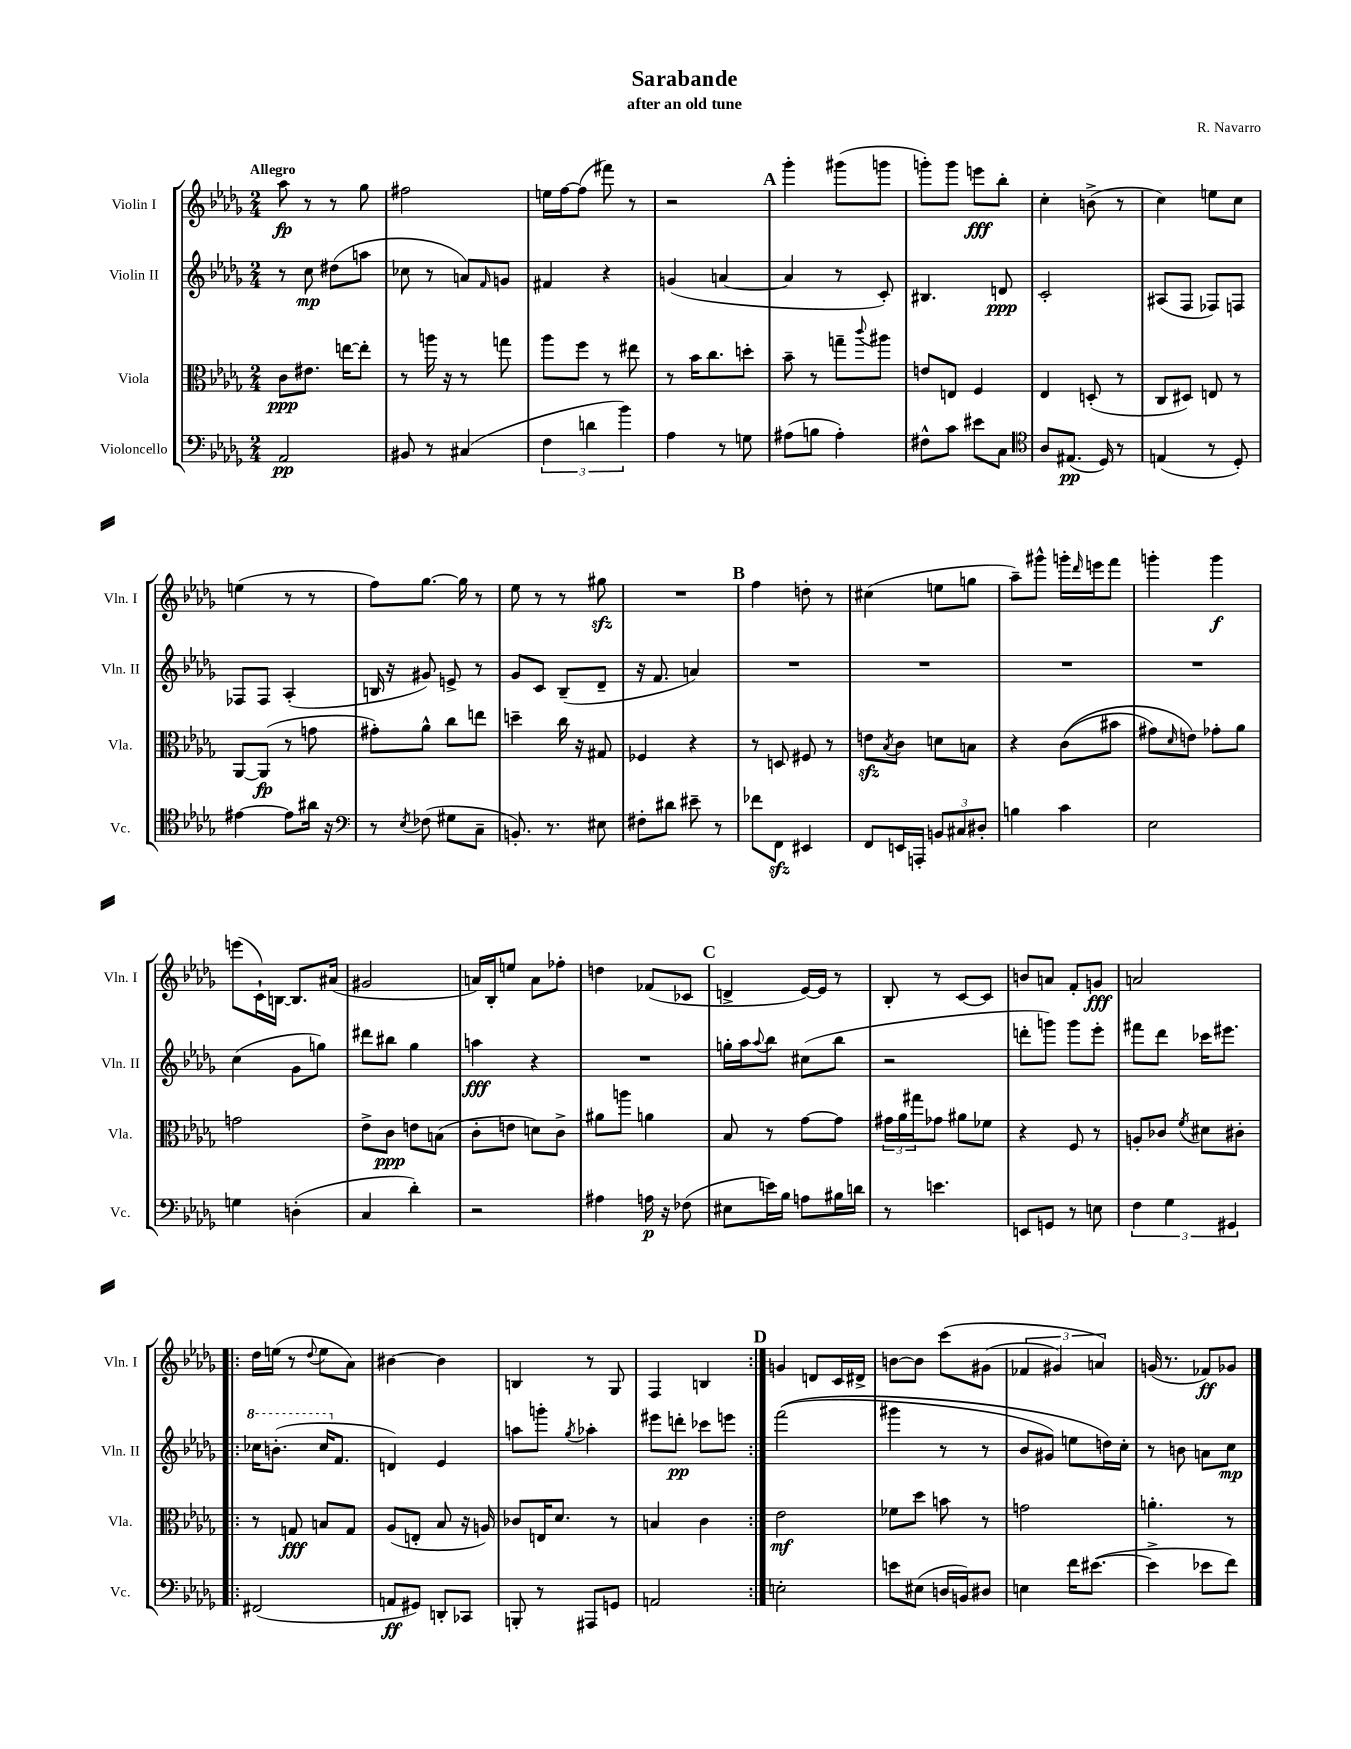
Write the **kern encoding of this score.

**kern	**dynam	**kern	**dynam	**kern	**dynam	**kern	**dynam
*part4	*part4	*part3	*part3	*part2	*part2	*part1	*part1
*staff4	*staff4	*staff3	*staff3	*staff2	*staff2	*staff1	*staff1
*I"Violoncello	*	*I"Viola	*	*I"Violin II	*	*I"Violin I	*
*I'Vc.	*	*I'Vla.	*	*I'Vln. II	*	*I'Vln. I	*
*clefF4	*	*clefC3	*	*clefG2	*	*clefG2	*
*k[b-e-a-d-g-]	*	*k[b-e-a-d-g-]	*	*k[b-e-a-d-g-]	*	*k[b-e-a-d-g-]	*
*M2/4	*	*M2/4	*	*M2/4	*	*M2/4	*
=1	=1	=1	=1	=1	=1	=1	=1
!	!	!	!	!	!	!LO:TX:a:B:t=Allegro	!
2AA-/	pp	8c\L	ppp	8r	.	8aa-\	fp
.	.	8.e#X\J	.	8cc\	mp	8r	.
.	.	.	.	(8dd#X\L	.	8r	.
.	.	[16een\KL	.	.	.	.	.
.	.	8ee'\J]	.	8aan\J	.	8gg-\	.
=2	=2	=2	=2	=2	=2	=2	=2
8BB#X/	.	8r	.	8cc-X\	.	2ff#X\	.
8r	.	16aan\	.	8r	.	.	.
.	.	16r	.	.	.	.	.
(4C#X/	.	8r	.	8an/L)	.	.	.
.	.	.	.	16qqf/	.	.	.
.	.	8ggn\	.	8gn/J	.	.	.
=3	=3	=3	=3	=3	=3	=3	=3
6F\	.	8aa-\L	.	4f#X/	.	16een\LL	.
.	.	.	.	.	.	[16ff\J	.
.	.	8ff\J	.	.	.	(8ff\J]	.
6dn\	.	.	.	.	.	.	.
.	.	8r	.	4r	.	8fff#X\)	.
6b-\)	.	.	.	.	.	.	.
.	.	8ee#X\	.	.	.	8r	.
=4	=4	=4	=4	=4	=4	=4	=4
4A-\	.	8r	.	(4gn/	.	2r	.
.	.	16b-\KL	.	.	.	.	.
.	.	8.cc\	.	.	.	.	.
8r	.	.	.	[4an/	.	.	.
8Gn\	.	8ddn'\J	.	.	.	.	.
!!LO:REH:place=s1:t=A
=5	=5	=5	=5	=5	=5	=5	=5
(8A#X\L	.	8b-~\	.	4a/]	.	4ggg-'\	.
8Bn\J	.	8r	.	.	.	.	.
4A#'\)	.	8ggn~\L	.	8r	.	(8ggg#X\L	.
.	.	8qqccc/	.	.	.	.	.
.	.	8aa#X\J	.	8c'/)	.	8gggn\J	.
=6	=6	=6	=6	=6	=6	=6	=6
8F#X^^\L	.	8en/L	.	4.B#X/	.	8gggn'\L)	.
8c\J	.	8En/J	.	.	.	8ggg\J	.
8e#X\L	.	4F/	.	.	.	8eeen\L	fff
8C\J	.	.	.	8dn/	ppp	8bb-'\J	.
=7	=7	=7	=7	=7	=7	=7	=7
*clefC4	*	*	*	*	*	*	*
8A-/L	.	4E-/	.	2c'/	.	4cc'\	.
(8.E#X/J	pp	.	.	.	.	.	.
.	.	(8Dn'/	.	.	.	(8bn^\	.
16D-/)	.	.	.	.	.	.	.
8r	.	8r	.	.	.	8r	.
=8	=8	=8	=8	=8	=8	=8	=8
(4En/	.	8C/L	.	(8A#X/L	.	4cc\)	.
.	.	8D#X/J)	.	8F/J	.	.	.
8r	.	8En/	.	8F-X/L)	.	8een\L	.
8D-'/)	.	8r	.	8Fn/J	.	8cc\J	.
!!LO:LB:g=z
=9	=9	=9	=9	=9	=9	=9	=9
[4e#X\	.	[8AA-/L	.	8F-X/L	.	(4een\	.
.	.	(8AA-/J]	fp	8F-/J	.	.	.
8e#\L]	.	8r	.	(4A-'/	.	8r	.
16a#X\Jk	.	8gn\	.	.	.	8r	.
16r	.	.	.	.	.	.	.
=10	=10	=10	=10	=10	=10	=10	=10
*clefF4	*	*	*	*	*	*	*
8r	.	8g#X'\L)	.	16Bn/	.	8ff\L)	.
.	.	.	.	16r	.	.	.
8qE-/	.	.	.	.	.	.	.
(8F-X\	.	8a-^^\J	.	8g#X/)	.	[8.gg-\J	.
8G#X\L	.	8cc\L	.	8en^/	.	.	.
.	.	.	.	.	.	16gg-\]	.
8C~\J	.	8een\J	.	8r	.	8r	.
=11	=11	=11	=11	=11	=11	=11	=11
8.BBn'/)	.	4ddn~\	.	8g-/L	.	8ee-\	.
.	.	.	.	8c/J	.	8r	.
8.r	.	.	.	.	.	.	.
.	.	16cc\	.	(8B-~/L	.	8r	.
.	.	16r	.	.	.	.	.
8E#X\	.	8G#X/	.	8d-~/J	.	8gg#Xzz\	.
=12	=12	=12	=12	=12	=12	=12	=12
8F#X'\L	.	4F-X/	.	16r	.	2r	.
.	.	.	.	8.f/	.	.	.
8d#X\J	.	.	.	.	.	.	.
8e#X~\	.	4r	.	4an/)	.	.	.
8r	.	.	.	.	.	.	.
!!LO:REH:place=s1:t=B
=13	=13	=13	=13	=13	=13	=13	=13
8f-X\L	.	8r	.	2r	.	4ff\	.
8FFzz\J	.	8Dn/	.	.	.	.	.
4EE#X/	.	8F#X/	.	.	.	8ddn'\	.
.	.	8r	.	.	.	8r	.
=14	=14	=14	=14	=14	=14	=14	=14
8FF/L	.	8enzz\L	.	2r	.	(4cc#X\	.
.	.	8qB-/	.	.	.	.	.
16EEn/L	.	8c\J	.	.	.	.	.
16AAAn'/JJ	.	.	.	.	.	.	.
12BBn/L	.	8dn\L	.	.	.	8een\L	.
12C#X/	.	.	.	.	.	.	.
.	.	8Bn\J	.	.	.	8ggn\J	.
12D#X'/J	.	.	.	.	.	.	.
=15	=15	=15	=15	=15	=15	=15	=15
4Bn\	.	4r	.	2r	.	8aa-~\L)	.
.	.	.	.	.	.	8ggg#X^^\J	.
4c\	.	((8c\L	.	.	.	16gggn'\LL	.
.	.	.	.	.	.	16qqddd-/	.
.	.	.	.	.	.	16eeen\J	.
.	.	8b#X\J	.	.	.	8fff\J	.
=16	=16	=16	=16	=16	=16	=16	=16
2E-\	.	8g#X\L)	.	2r	.	4gggn'\	.
.	.	16qqd-/	.	.	.	.	.
.	.	8en\J)	.	.	.	.	.
.	.	8g-X'\L	.	.	.	4ggg\	f
.	.	8a-\J	.	.	.	.	.
!!LO:LB:g=z
=17	=17	=17	=17	=17	=17	=17	=17
4Gn\	.	2gn\	.	(4cc\	.	(8eeen\L	.
.	.	.	.	.	.	16c`\L)	.
.	.	.	.	.	.	[16Bn\JJ	.
(4Dn'\	.	.	.	8g-\L	.	8.B/L]	.
.	.	.	.	8ggn\J)	.	.	.
.	.	.	.	.	.	(16a#X/Jk	.
=18	=18	=18	=18	=18	=18	=18	=18
4C/	.	8e-^\L	.	8ddd#X\L	.	2g#X/	.
.	.	8c\J	ppp	8bb#X\J	.	.	.
4d-'\)	.	8en\L	.	4gg-\	.	.	.
.	.	(8Bn\J	.	.	.	.	.
=19	=19	=19	=19	=19	=19	=19	=19
2r	.	8c'\L	.	4aan\	fff	16an/LL)	.
.	.	.	.	.	.	16B-'/J	.
.	.	8en\J	.	.	.	8een/J	.
.	.	8dn\L)	.	4r	.	8a\L	.
.	.	8c^\J	.	.	.	8ff-X'\J	.
=20	=20	=20	=20	=20	=20	=20	=20
4A#X\	.	8a#X\L	.	2r	.	4ddn\	.
.	.	8aan\J	.	.	.	.	.
16An\	p	4an\	.	.	.	(8f-X/L	.
16r	.	.	.	.	.	.	.
(8F-X\	.	.	.	.	.	8c-X/J	.
!!LO:REH:place=s1:t=C
=21	=21	=21	=21	=21	=21	=21	=21
8E#X\L	.	8B-/	.	16ggn'\LL	.	4dn^/	.
.	.	.	.	16aa-\J	.	.	.
.	.	.	.	8qqaa-/	.	.	.
16en\L)	.	8r	.	8bb-\J	.	.	.
16B-\JJ	.	.	.	.	.	.	.
8An\L	.	[8g-\L	.	(8cc#X\L	.	[16e-/LL)	.
.	.	.	.	.	.	16e-/JJ]	.
16B#X\L	.	8g-\J]	.	8bb-\J	.	8r	.
16dn\JJ	.	.	.	.	.	.	.
=22	=22	=22	=22	=22	=22	=22	=22
8r	.	24g#X\LL	.	2r	.	8B-'/	.
.	.	24a-\	.	.	.	.	.
.	.	24gg#X\J	.	.	.	.	.
4.en\	.	8g-X\J	.	.	.	8r	.
.	.	8a#X\L	.	.	.	[8c/L	.
.	.	8f-X\J	.	.	.	8c/J]	.
=23	=23	=23	=23	=23	=23	=23	=23
8EEn/L	.	4r	.	8dddn'\L	.	8bn/L	.
8GGn/J	.	.	.	8gggn\J)	.	8an/J	.
8r	.	8F/	.	8ggg\L	.	8f'/L	.
8En\	.	8r	.	8eee-'\J	.	8gn/J	fff
=24	=24	=24	=24	=24	=24	=24	=24
6F\	.	8An'/L	.	8fff#X\L	.	2an/	.
.	.	8c-X/J	.	8ddd-\J	.	.	.
6G-\	.	.	.	.	.	.	.
.	.	8qf/	.	.	.	.	.
.	.	8d#X\L	.	16ccc-X\KL	.	.	.
.	.	.	.	8.eee#X\J	.	.	.
6GG#X/	.	.	.	.	.	.	.
.	.	8c#X'\J	.	.	.	.	.
!!LO:LB:g=z
=25!|:	=25!|:	=25!|:	=25!|:	=25!|:	=25!|:	=25!|:	=25!|:
*	*	*	*	*8va	*	*	*
(2FF#X/	.	8r	.	16ccc-X\KL	.	16dd-\LL	.
.	.	.	.	(8.bbn'\J	.	(16een\JJ	.
.	.	8Gn/	fff	.	.	8r	.
.	.	.	.	.	.	8qqdd-/	.
.	.	8Bn/L	.	16ccc-/KL	.	8ee\L	.
*	*	*	*	*X8va	*	*	*
.	.	.	.	8.f/J	.	.	.
.	.	8G/J	.	.	.	8a-\J)	.
=26	=26	=26	=26	=26	=26	=26	=26
8AAn/L	ff	(8A-/L	.	4dn/)	.	[4b#X\	.
8GG#X/J)	.	8En'/J	.	.	.	.	.
8DDn'/L	.	8B-/	.	4e-/	.	4b#\]	.
8CC-X/J	.	16r	.	.	.	.	.
.	.	16An/)	.	.	.	.	.
=27	=27	=27	=27	=27	=27	=27	=27
8BBBn'/	.	8c-X/L	.	8aan\L	.	4Bn/	.
8r	.	16En/K	.	8gggn'\J	.	.	.
.	.	8.d-/J	.	.	.	.	.
.	.	.	.	8qgg-/	.	.	.
8AAA#X/L	.	.	.	4aa-X'\	.	8r	.
8GGn/J	.	8r	.	.	.	8G-/	.
=28	=28	=28	=28	=28	=28	=28	=28
2AAn/	.	4Bn/	.	8eee#X\L	.	4F/	.
.	.	.	.	8dddn'\J	pp	.	.
.	.	4c\	.	8ccc-X\L	.	4Bn/	.
.	.	.	.	8eeen\J	.	.	.
!!LO:REH:place=s1:t=D
=29:|!	=29:|!	=29:|!	=29:|!	=29:|!	=29:|!	=29:|!	=29:|!
2En'\	.	2e-\	mf	((2fff\	.	4gn/	.
.	.	.	.	.	.	8dn/L	.
.	.	.	.	.	.	16c/L	.
.	.	.	.	.	.	16d#X^/JJ	.
=30	=30	=30	=30	=30	=30	=30	=30
8en\L	.	8f-X\L	.	4ggg#X\	.	[8bn\L	.
(8E#X\J	.	8dd-\J	.	.	.	8b\J]	.
16Dn/LL	.	8bn\	.	8r	.	(8ccc\L	.
16BBn/J)	.	.	.	.	.	.	.
8D#X/J	.	8r	.	8r	.	(8g#X\J	.
=31	=31	=31	=31	=31	=31	=31	=31
4En\	.	2gn\	.	8b-/L	.	6f-X/	.
.	.	.	.	8g#X/J)	.	.	.
.	.	.	.	.	.	6g#X/)	.
16f\KL	.	.	.	8een\L	.	.	.
([8.e#X\J	.	.	.	.	.	.	.
.	.	.	.	.	.	6an/)	.
.	.	.	.	16ddn\L)	.	.	.
.	.	.	.	16cc'\JJ	.	.	.
=32	=32	=32	=32	=32	=32	=32	=32
4e#^\]	.	4.an'\	.	8r	.	(16gn/	.
.	.	.	.	.	.	8.r	.
.	.	.	.	8bn\	.	.	.
8e-X\L	.	.	.	8an\L	.	8f-X/L)	ff
8f\J)	.	8r	.	8cc\J	mp	8g-X/J	.
==	==	==	==	==	==	==	==
*-	*-	*-	*-	*-	*-	*-	*-
